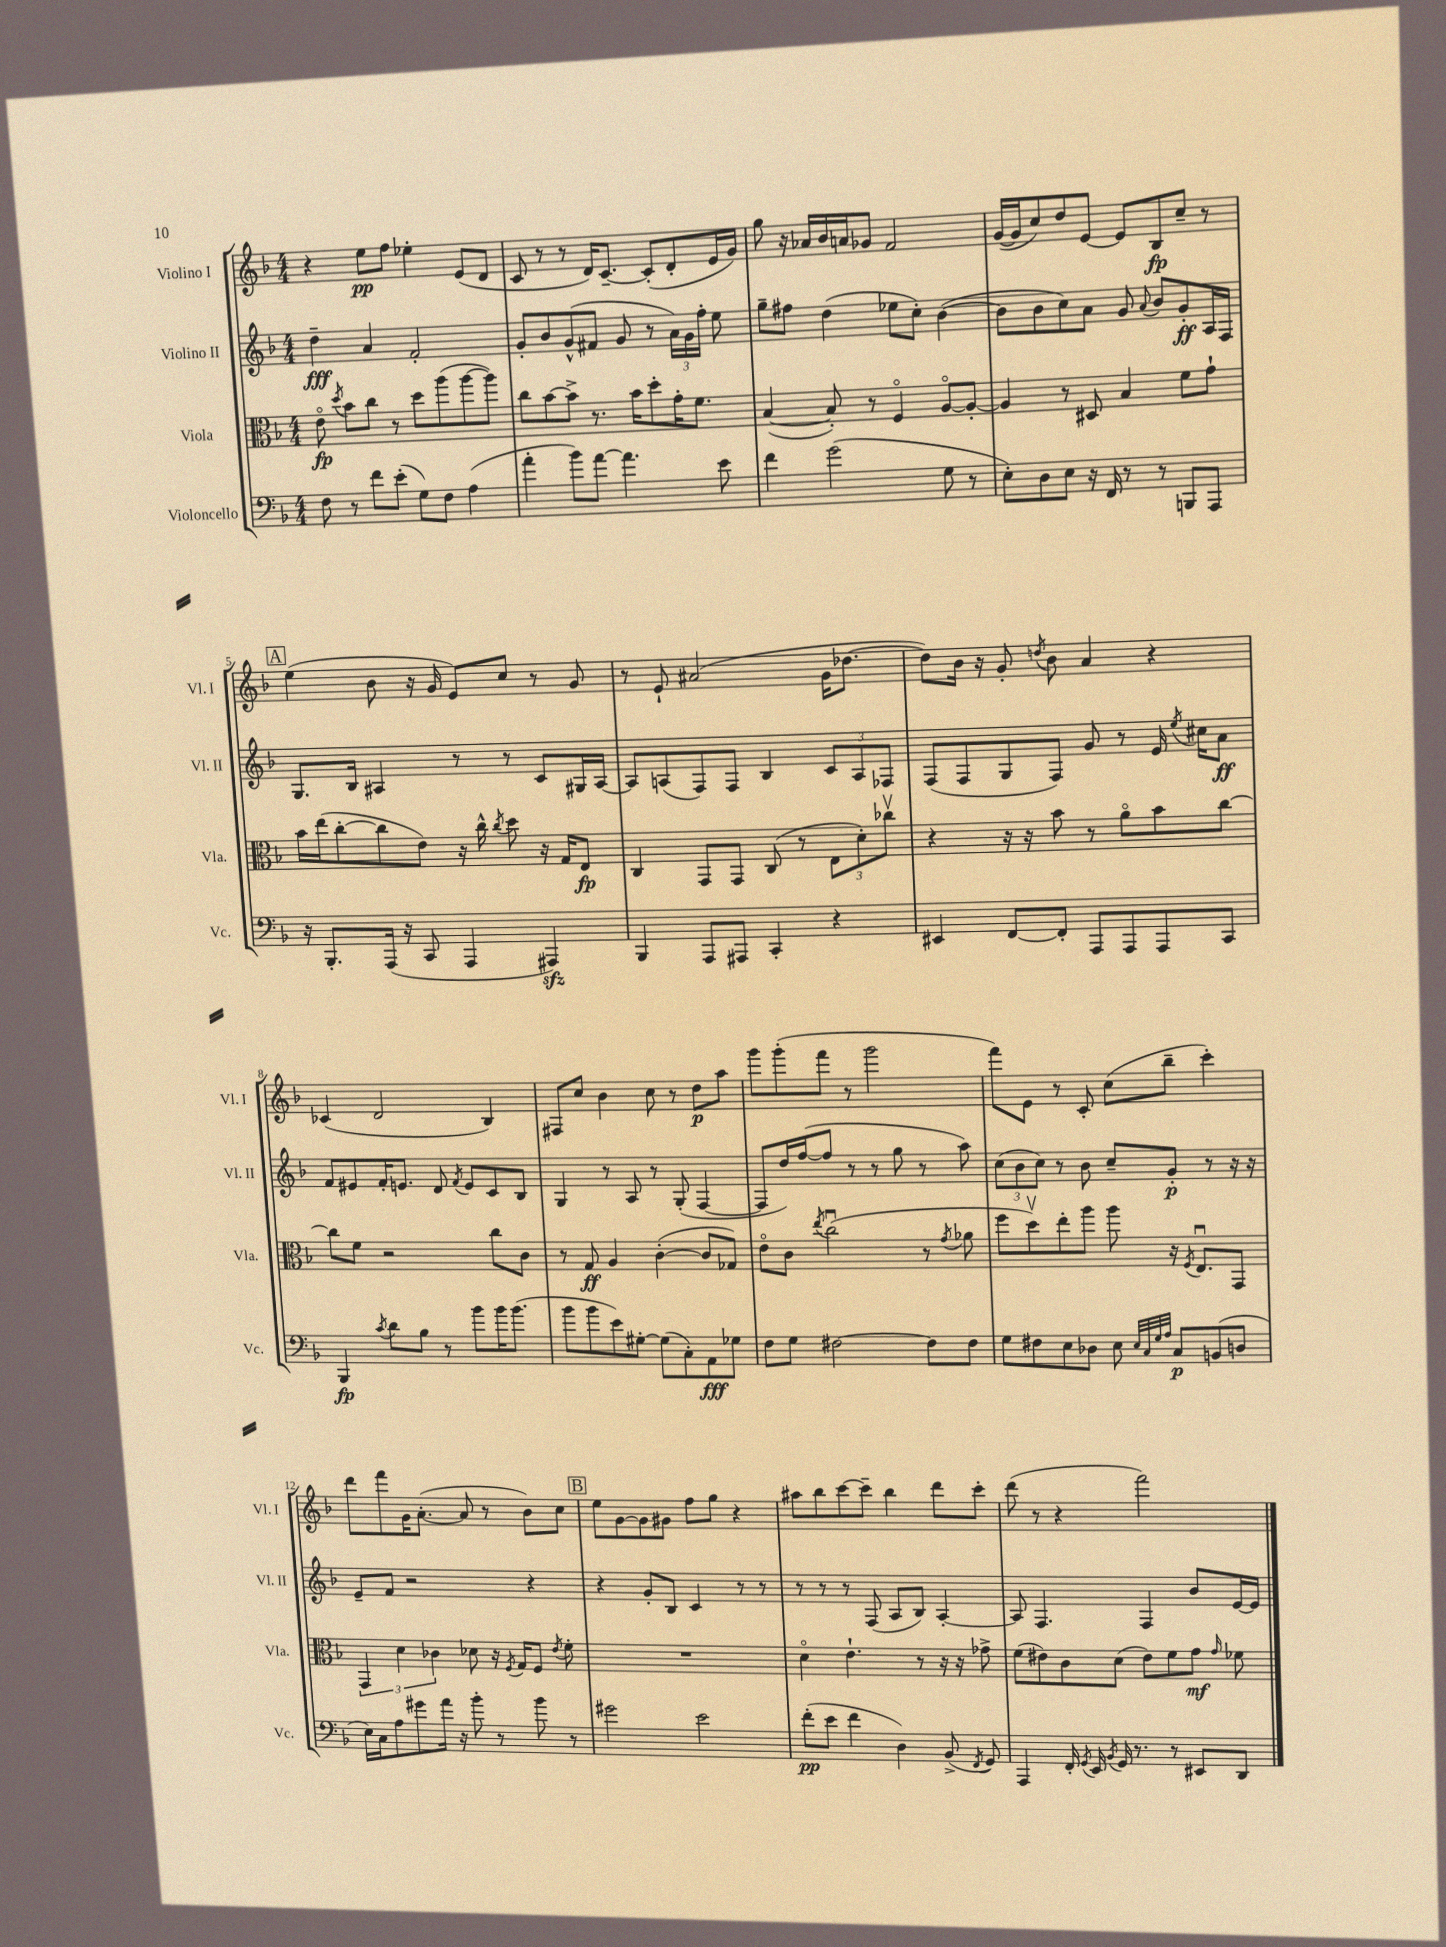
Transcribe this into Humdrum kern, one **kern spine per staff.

**kern	**dynam	**kern	**dynam	**kern	**dynam	**kern	**dynam
*part4	*part4	*part3	*part3	*part2	*part2	*part1	*part1
*staff4	*staff4	*staff3	*staff3	*staff2	*staff2	*staff1	*staff1
*I"Violoncello	*	*I"Viola	*	*I"Violino II	*	*I"Violino I	*
*I'Vc.	*	*I'Vla.	*	*I'Vl. II	*	*I'Vl. I	*
*clefF4	*	*clefC3	*	*clefG2	*	*clefG2	*
*k[b-]	*	*k[b-]	*	*k[b-]	*	*k[b-]	*
*M4/4	*	*M4/4	*	*M4/4	*	*M4/4	*
=1	=1	=1	=1	=1	=1	=1	=1
8F\	.	8e\	fp	4dd~\	fff	4r	.
.	.	8qdd/	.	.	.	.	.
8r	.	8b-\L	.	.	.	.	.
8f\L	.	8cc\J	.	4a/	.	8ee\L	pp
(8e'\J	.	8r	.	.	.	8ff\J	.
8G\L)	.	8dd\L	.	2f'/	.	4ee-X'\	.
8F\J	.	(8aa\	.	.	.	.	.
(4A\	.	[8aa\	.	.	.	(8e/L	.
.	.	8aa\J])	.	.	.	8d/J	.
=2	=2	=2	=2	=2	=2	=2	=2
4a'\	.	8cc\L	.	8g'/L	.	8c/	.
.	.	[8b-\	.	8b-/	.	8r	.
8b-\L)	.	8b-^\J]	.	(8g^^/	.	8r	.
[8a\J	.	8.r	.	8f#X/J	.	16d/KL)	.
.	.	.	.	.	.	[8.c~/J	.
4.a\]	.	.	.	8g/	.	.	.
.	.	16b-\KL	.	.	.	.	.
.	.	8dd'\	.	8r	.	(8c'/L]	.
.	.	16g'\K	.	24a\LL)	.	8d'/	.
.	.	.	.	24g\	.	.	.
.	.	8.f\J	.	.	.	.	.
.	.	.	.	24ff'\JJ	.	.	.
8e\	.	.	.	8ee\	.	16e/L	.
.	.	.	.	.	.	16g/JJ)	.
=3	=3	=3	=3	=3	=3	=3	=3
4f\	.	([4B-/	.	8gg~\L	.	8gg\	.
.	.	.	.	8ff#X\J	.	16r	.
.	.	.	.	.	.	16a-X/LL	.
(2g\	.	8B-'/])	.	(4dd\	.	16b-/	.
.	.	.	.	.	.	16an/J	.
.	.	8r	.	.	.	8g-X/J	.
.	.	4F/	.	8ee-X\L	.	2f/	.
.	.	.	.	8cc'\J)	.	.	.
8G\	.	[8A/L	.	([4b-\	.	.	.
8r	.	8A'/J_	.	.	.	.	.
=4	=4	=4	=4	=4	=4	=4	=4
8E'\L)	.	4A/]	.	8b-\L]	.	([16g/LL	.
.	.	.	.	.	.	16g/J]	.
8D\	.	.	.	8b-\	.	8cc/)	.
8E\J	.	8r	.	8cc\)	.	8dd/	.
16r	.	8D#X/	.	8a\J	.	[8e/J	.
16FF/	.	.	.	.	.	.	.
8r	.	4B-/	.	8g/	.	8e/L]	.
.	.	.	.	8qqa/	.	.	.
8r	.	.	.	8b-/L	.	8B-/	fp
8BBBn/L	.	8f\L	.	8g'/	ff	8cc~/J	.
8AAA/J	.	8g`\J	.	16A/L	.	8r	.
.	.	.	.	16F/JJ	.	.	.
!!LO:LB:g=z
!!LO:REH:place=s1:t=A
=5	=5	=5	=5	=5	=5	=5	=5
16r	.	16b-\LL	.	8.G/L	.	(4ee\	.
8.BBB-'/L	.	(16ee\J	.	.	.	.	.
.	.	[8cc'\	.	.	.	.	.
.	.	.	.	16B-/Jk	.	.	.
(16AAA/Jk	.	8cc\]	.	4A#X/	.	8b-\	.
16r	.	.	.	.	.	.	.
8CC/	.	8e\J)	.	.	.	16r	.
.	.	.	.	.	.	16g/	.
4AAA/	.	16r	.	8r	.	8e/L)	.
.	.	16cc^^\	.	.	.	.	.
.	.	8qcc/	.	.	.	.	.
.	.	8dd\	.	8r	.	8cc/J	.
4AAA#Xzz/)	.	16r	.	8c/L	.	8r	.
.	.	16G/KL	.	.	.	.	.
.	.	8E/J	fp	16G#X/L	.	8g/	.
.	.	.	.	[16A#/JJ	.	.	.
=6	=6	=6	=6	=6	=6	=6	=6
4BBB-/	.	4C/	.	8A#/L]	.	8r	.
.	.	.	.	(8An/	.	8e`/	.
8AAA/L	.	8GG/L	.	8F/)	.	(2a#X/	.
8AAA#X/J	.	8GG/J	.	8F/J	.	.	.
4CC'/	.	(8C/	.	4B-/	.	.	.
.	.	8r	.	.	.	.	.
4r	.	12E\L	.	12c/L	.	16g\KL	.
.	.	.	.	.	.	[8.dd-X\J	.
.	.	12d'\)	.	12A/	.	.	.
.	.	12cc-Xv\J	.	12F-X/J	.	.	.
=7	=7	=7	=7	=7	=7	=7	=7
4EE#X/	.	4r	.	(8F/L	.	8dd-\L])	.
.	.	.	.	8F/	.	16b-\Jk	.
.	.	.	.	.	.	16r	.
[8FF/L	.	16r	.	8G/	.	8g'/	.
.	.	16r	.	.	.	.	.
.	.	.	.	.	.	8qddn/	.
8FF'/J]	.	8b-\	.	8F/J)	.	8b-\	.
8AAA/L	.	8r	.	8g/	.	4a/	.
8AAA/	.	8a\L	.	8r	.	.	.
8AAA/	.	8b-\	.	16e/	.	4r	.
.	.	.	.	8qee/	.	.	.
.	.	.	.	16cc#X\KL	.	.	.
8CC/J	.	[8cc\J	.	8a\J	ff	.	.
!!LO:LB:g=z
=8	=8	=8	=8	=8	=8	=8	=8
4BBB-/	fp	8cc\L]	.	8f/L	.	(4c-X/	.
.	.	8f\J	.	8e#X/	.	.	.
8qc/	.	.	.	.	.	.	.
8d\L	.	2r	.	16f'/K	.	2d/	.
.	.	.	.	8.en/J	.	.	.
8B-\J	.	.	.	.	.	.	.
8r	.	.	.	8d/	.	.	.
.	.	.	.	8qf/	.	.	.
8b-\L	.	.	.	8e/L	.	.	.
16b-\K	.	8cc\L	.	8c/	.	4B-/)	.
(8.b-\J	.	.	.	.	.	.	.
.	.	8c\J	.	8B-/J	.	.	.
=9	=9	=9	=9	=9	=9	=9	=9
8b-\L	.	8r	.	4G/	.	8F#X/L	.
8b-\	.	8G/	ff	.	.	8cc/J	.
8e\)	.	4A/	.	8r	.	4b-\	.
[8G#X'\J	.	.	.	8A/	.	.	.
(8G#\L]	.	([4c'\	.	8r	.	8cc\	.
8C'\)	.	.	.	(8G'/	.	8r	.
8AA\	fff	8c/L]	.	[4F/	.	8dd\L	p
8G-X\J	.	8G-X/J)	.	.	.	8aa\J	.
=10	=10	=10	=10	=10	=10	=10	=10
8F\L	.	8e\L	.	8F/L]	.	8ggg\L	.
8G\J	.	8c\J	.	16dd/L)	.	(8ggg'\	.
.	.	.	.	([16ff/J	.	.	.
.	.	8qee/	.	.	.	.	.
[2F#X\	.	(2ccu\	.	8ff/J]	.	8fff\J	.
.	.	.	.	8r	.	8r	.
.	.	.	.	8r	.	2ggg\	.
.	.	.	.	8gg\	.	.	.
8F#\L]	.	8r	.	8r	.	.	.
.	.	8qg/	.	.	.	.	.
8F#\J	.	8a-X\	.	8aa\)	.	.	.
=11	=11	=11	=11	=11	=11	=11	=11
8G\L	.	8ff\L	.	(12cc\L	.	8fff\L)	.
.	.	.	.	12b-\	.	.	.
8F#X\	.	8ddv\)	.	.	.	8e\J	.
.	.	.	.	12cc\J)	.	.	.
8E\	.	8ee'\	.	8r	.	8r	.
8D-X\J	.	8aa\J	.	8b-\	.	8c'/	.
8E\	.	8aa\	.	8cc~/L	.	(8cc\L	.
32qqE/LLL	.	.	.	.	.	.	.
32qqC/	.	.	.	.	.	.	.
32qqG/	.	.	.	.	.	.	.
32qqA/JJJ	.	.	.	.	.	.	.
8C/L	p	16r	.	8g'/J	p	8bb-~\J	.
.	.	8qF/	.	.	.	.	.
.	.	8.Eu/L	.	.	.	.	.
(8BBn/	.	.	.	8r	.	4ccc'\)	.
8Dn/J	.	8GG/J	.	16r	.	.	.
.	.	.	.	16r	.	.	.
!!LO:LB:g=z
=12	=12	=12	=12	=12	=12	=12	=12
16E\LL)	.	6GG/	.	8e~/L	.	8ddd\L	.
16C\J	.	.	.	.	.	.	.
8A\	.	.	.	8f/J	.	8fff\	.
.	.	6d\	.	.	.	.	.
8g#X\	.	.	.	2r	.	16g\K	.
.	.	.	.	.	.	([8.a'\J	.
.	.	6c-X\	.	.	.	.	.
16a\Jk	.	.	.	.	.	.	.
16r	.	.	.	.	.	.	.
8b-'\	.	8d-X\	.	.	.	8a/]	.
8r	.	16r	.	.	.	8r	.
.	.	8qF/	.	.	.	.	.
.	.	16G/KL	.	.	.	.	.
8b-\	.	8F/J	.	4r	.	8b-\L)	.
.	.	8qe/	.	.	.	.	.
8r	.	8f'\	.	.	.	8cc\J	.
!!LO:REH:place=s1:t=B
=13	=13	=13	=13	=13	=13	=13	=13
2g#X\	.	1r	.	4r	.	8ee\L	.
.	.	.	.	.	.	[8g\	.
.	.	.	.	8g'/L	.	8g\]	.
.	.	.	.	8B-/J	.	8g#X\J	.
2e\	.	.	.	4c/	.	8ff\L	.
.	.	.	.	.	.	8gg\J	.
.	.	.	.	8r	.	4r	.
.	.	.	.	8r	.	.	.
=14	=14	=14	=14	=14	=14	=14	=14
(8f'\L	pp	4d\	.	8r	.	8aa#X\L	.
8e\J	.	.	.	8r	.	8bb-\	.
4f\	.	4.e`\	.	8r	.	[8ccc\	.
.	.	.	.	(8F/	.	8ccc~\J]	.
4D\)	.	.	.	8A/L	.	4bb-\	.
.	.	8r	.	8B-/J)	.	.	.
(8BB-^/	.	16r	.	[4A'/	.	8ddd\L	.
.	.	16r	.	.	.	.	.
8qFF/	.	.	.	.	.	.	.
8GG/)	.	8g-X^\	.	.	.	8ccc'\J	.
=15	=15	=15	=15	=15	=15	=15	=15
4AAA/	.	(8f\L	.	8A/]	.	(8ddd\	.
.	.	8e#X\)	.	4.F/	.	8r	.
16FF'/	.	8c\	.	.	.	4r	.
8qGG/	.	.	.	.	.	.	.
16EE/	.	.	.	.	.	.	.
8qBB-/	.	.	.	.	.	.	.
16GG/	.	(8d\J	.	.	.	.	.
8.r	.	.	.	.	.	.	.
.	.	8e#\L)	.	4F/	.	2fff\)	.
8r	.	8f\	.	.	.	.	.
8EE#X/L	.	8g\J	mf	8b-/L	.	.	.
.	.	16qqg/	.	.	.	.	.
8DD/J	.	8f-X\	.	[16e/L	.	.	.
.	.	.	.	16e/JJ]	.	.	.
==	==	==	==	==	==	==	==
*-	*-	*-	*-	*-	*-	*-	*-
